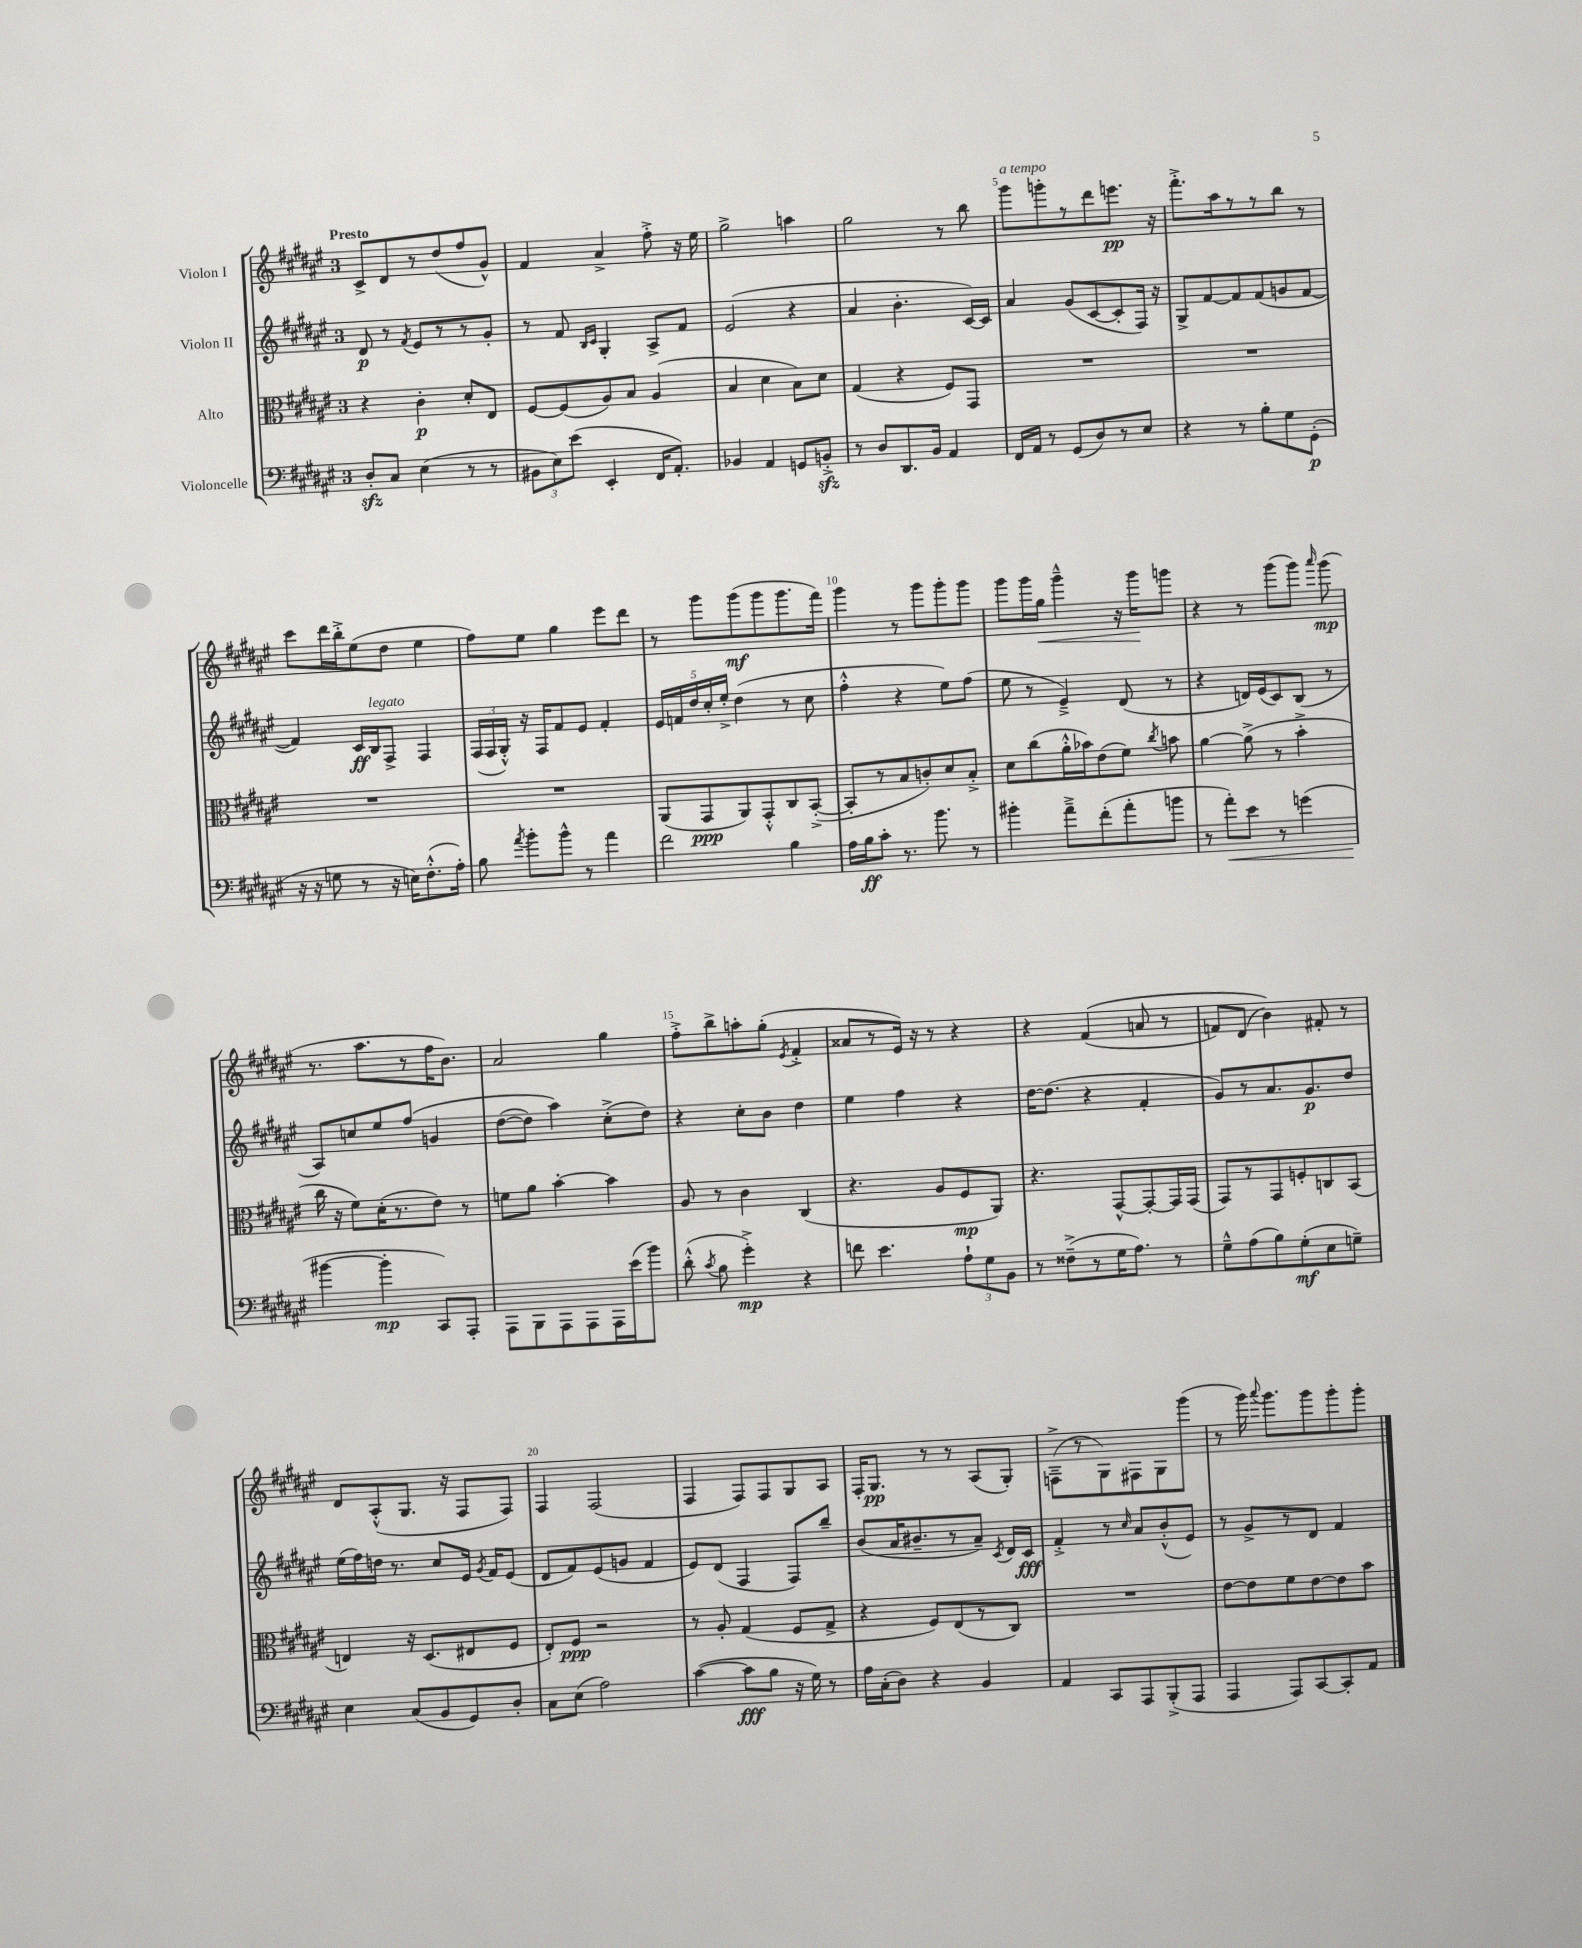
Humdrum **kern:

**kern	**kern	**kern	**kern
*staff4	*staff3	*staff2	*staff1
*clefF4	*clefC3	*clefG2	*clefG2
*k[f#c#g#d#a#e#]	*k[f#c#g#d#a#e#]	*k[f#c#g#d#a#e#]	*k[f#c#g#d#a#e#]
*M3/4	*M3/4	*M3/4	*M3/4
8D#'	4r	8d#	8c#^
8C#	.	8r	8d#
.	.	8qf#	.
(4E#	4c#'	8e#	8r
.	.	8r	(8dd#
8r	8d#'	8r	8ff#
8r	8E#	8g#'	8g#^^)
=	=	=	=
12BB#	[8F#	8r	4f#
12E#)	.	.	.
.	(8F#]	8f#	.
(12e#	.	.	.
.	.	16qqB	.
.	.	16qqc#	.
4EE#'	8A#)	4G#'	4a#^
.	8B	.	.
16FF#	(4A#	8A#^	8ff#'^
8.AA#')	.	.	.
.	.	8f#	16r
.	.	.	16ee#
=	=	=	=
4BB-	4B	(2e#	2gg#^
4AA#	4d#	.	.
8GG	8B)	4r	4aa
8BB'^	8d#	.	.
=	=	=	=
8r	(4G#	4a#	2gg#
8D#	.	.	.
8.DD#	4r	4.b'	.
16BB	.	.	.
4AA#	8F#)	.	8r
.	8GG#	[16c#)	8bb
.	.	16c#]	.
=	=	=	=
16FF#	2.r	4a#	8ggg#
16AA#	.	.	.
8r	.	.	8ggg'
(8GG#	.	(8g#	8r
8D#)	.	[8c#	8ddd#
8r	.	8c#']	8.eee
8E#	.	16F#)	.
.	.	16r	16r
=	=	=	=
4r	2.r	8G#^	8.fff#'^
.	.	[8f#	.
.	.	.	16aa#
8r	.	8f#]	8r
8B'	.	(8f#	8r
8G#	.	8g	8bb
(8GG#'	.	[8f#	8r
=	=	=	=
16r	2.r	4f#])	8ccc#
16r	.	.	.
8G	.	.	16ddd#
.	.	.	16bb'^
8r	.	16c#	(8ee#
.	.	16B	.
16r	.	8F#^	8dd#
16E)	.	.	.
(8.F#'^^	.	4F#	4ee#
16A#')	.	.	.
=	=	=	=
8B	2.r	(24F#	8ff#)
.	.	24F#	.
.	.	24G#'^^)	.
8qa#	.	.	.
8b'	.	16r	8ee#
.	.	16F#	.
8b^^	.	8f#	4gg#
8r	.	8e#	.
4a#	.	4f#'	8eee#
.	.	.	8ddd#
=	=	=	=
2f#	(8AA#	20e#	8r
.	.	20f	.
.	.	20dd#	.
.	8GG#	.	8ggg#
.	.	20cc#'	.
.	.	20ee#'^	.
.	8AA#)	(4dd#	(8ggg#
.	8GG#'^^	.	8ggg#
4B	8C#	8r	8.ggg#
.	([8BB'^	8cc#	.
.	.	.	16fff#)
=	=	=	=
16A#	8BB']	4ff#'^^	4ggg#
16B	.	.	.
8c#'	8r	.	.
8.r	8B	4r	8r
.	8c')	.	8ggg#
8.b	.	.	.
.	8d#	8ee#)	8ggg#'
8r	8B'^	(8ff#	8ggg#
=	=	=	=
4b#'	8d#	8ee#	8ggg#
.	(8cc#	8r	16ggg#
.	.	.	16gg#
8a#~^	16a#'^^	4e#~^)	4ggg#~^^
.	16b-)	.	.
(8f#'	(8e#	.	.
8a#'	8f#)	(8d#	16r
.	.	.	16ggg#
.	8qcc#	.	.
8b	8b	8r	8ggg
=	=	=	=
8r	[4a#	4r	4r
8a#')	.	.	.
8e#	(8a#^]	16d)	8r
.	.	(16e#	.
8r	8r	8c#)	(8ggg#
(4g	4b'^	(8B	8ggg#)
.	.	.	16qqaaa#
.	.	8r	(8ggg#
=	=	=	=
[4b#	16cc#	8A#)	8.r
.	16r	.	.
.	8f#)	8cc	.
.	.	.	8.aa#
4b#']	(16d#'	8ee#	.
.	8.r	.	.
.	.	&(8ff#	8r
8CC#)	8e#)	4g	16ff#
.	.	.	8.b)
8AAA#'	8r	.	.
=	=	=	=
8AAA#	8f	([8dd#	2a#
8BBB	8a#	8dd#])	.
8AAA#	[4b'	4aa#&)	.
8AAA#	.	.	.
16AAA#	4b]	(8cc#'^	4gg#
(16e#	.	.	.
8b)	.	8dd#)	.
=	=	=	=
(8d#'^^	8A#	4r	8ff#'^
8qc#	.	.	.
8B	8r	.	8bb^
4g#'^)	4c#	8cc#'	8aa'
.	.	8b	(8gg#'
.	.	.	8qe#
4r	(4C#	4dd#	4f#'^
=	=	=	=
8f	4.r	4ee#	8a##
4.e#	.	.	8r
.	.	4ff#	16e#)
.	.	.	16r
.	8A#	.	8r
12A#`	8F#	4r	4r
12G#	.	.	.
.	8AA#)	.	.
12BB	.	.	.
=	=	=	=
8r	4.r	[16dd#	4r
.	.	(8.dd#]	.
(8F##~^	.	.	.
8r	.	4r	&((4f#
16G#	[8GG#^^	.	.
8.A#)	.	.	.
.	8GG#'_	4f#'	8a
8r	16GG#]	.	8r
.	(16GG#	.	.
=	=	=	=
8G#~^^	8GG#)	8g#)	8f)
(8A#	8r	8r	(8d#
8B)	8GG#	8.a#	4b)&)
(8G#'	8F'	.	.
.	.	8.g#	.
8E#	8C	.	8f#'
8G~)	(8BB	8dd#	8r
=	=	=	=
4E#	4E)	(16ee#	8d#
.	.	16ff#)	.
.	.	16dd	(8A#'^^
.	.	8.r	.
(8C#	16r	.	8.G#
.	(8.D#	.	.
8BB	.	8cc#	.
.	.	.	16r
8GG#)	8E#	16e#	8F#
.	.	8qg#	.
.	.	16f#	.
8D#'	8F#	(8e#	8F#)
=	=	=	=
8C#	8E#')	8d#	4F#
(8E#	8F#	8f#)	.
2A#)	2r	(8e#	(2F#
.	.	8g	.
.	.	4f#	.
=	=	=	=
([4c#	8r	8e#)	4F#
.	8A#'	(8d#	.
8c#]	(4G#	4F#	8F#)
8B	.	.	8F#
16r	8F#	8F#)	8G#
16G#)	.	.	.
8r	8G#^	8bb~	8A#
=	=	=	=
16A#	4r	(8b	16F#'
(16C#'	.	.	8.G#
8D#)	.	16a#	.
.	.	8.b#~	.
4r	8F#)	.	8r
.	(8E#	8r	8r
4BB	8r	8a#~)	(8A#
.	.	8qc#	.
.	8C#)	16d#	8G#')
.	.	16c#	.
=	=	=	=
4AA#	2.r	4f#'^	(8F~^
.	.	.	8r
8CC#	.	8r	8G#)
.	.	16qqcc#	.
8AAA#	.	8a#	8F#
(8BBB'^	.	(8b'^^	8G#
8AAA#	.	8e#)	(8ggg#
=	=	=	=
4AAA#	[8e#	8r	8r
.	8e#]	8g#^	16ggg#)
.	.	.	8qqaaa#
.	.	.	8.ggg#
8AAA#)	8f#	8r	.
[8CC#	[8e#	8d#	8ggg#
8CC#']	8e#]	4f#	8ggg#'
8AA#	8b	.	8ggg#'
==	==	==	==
*-	*-	*-	*-
